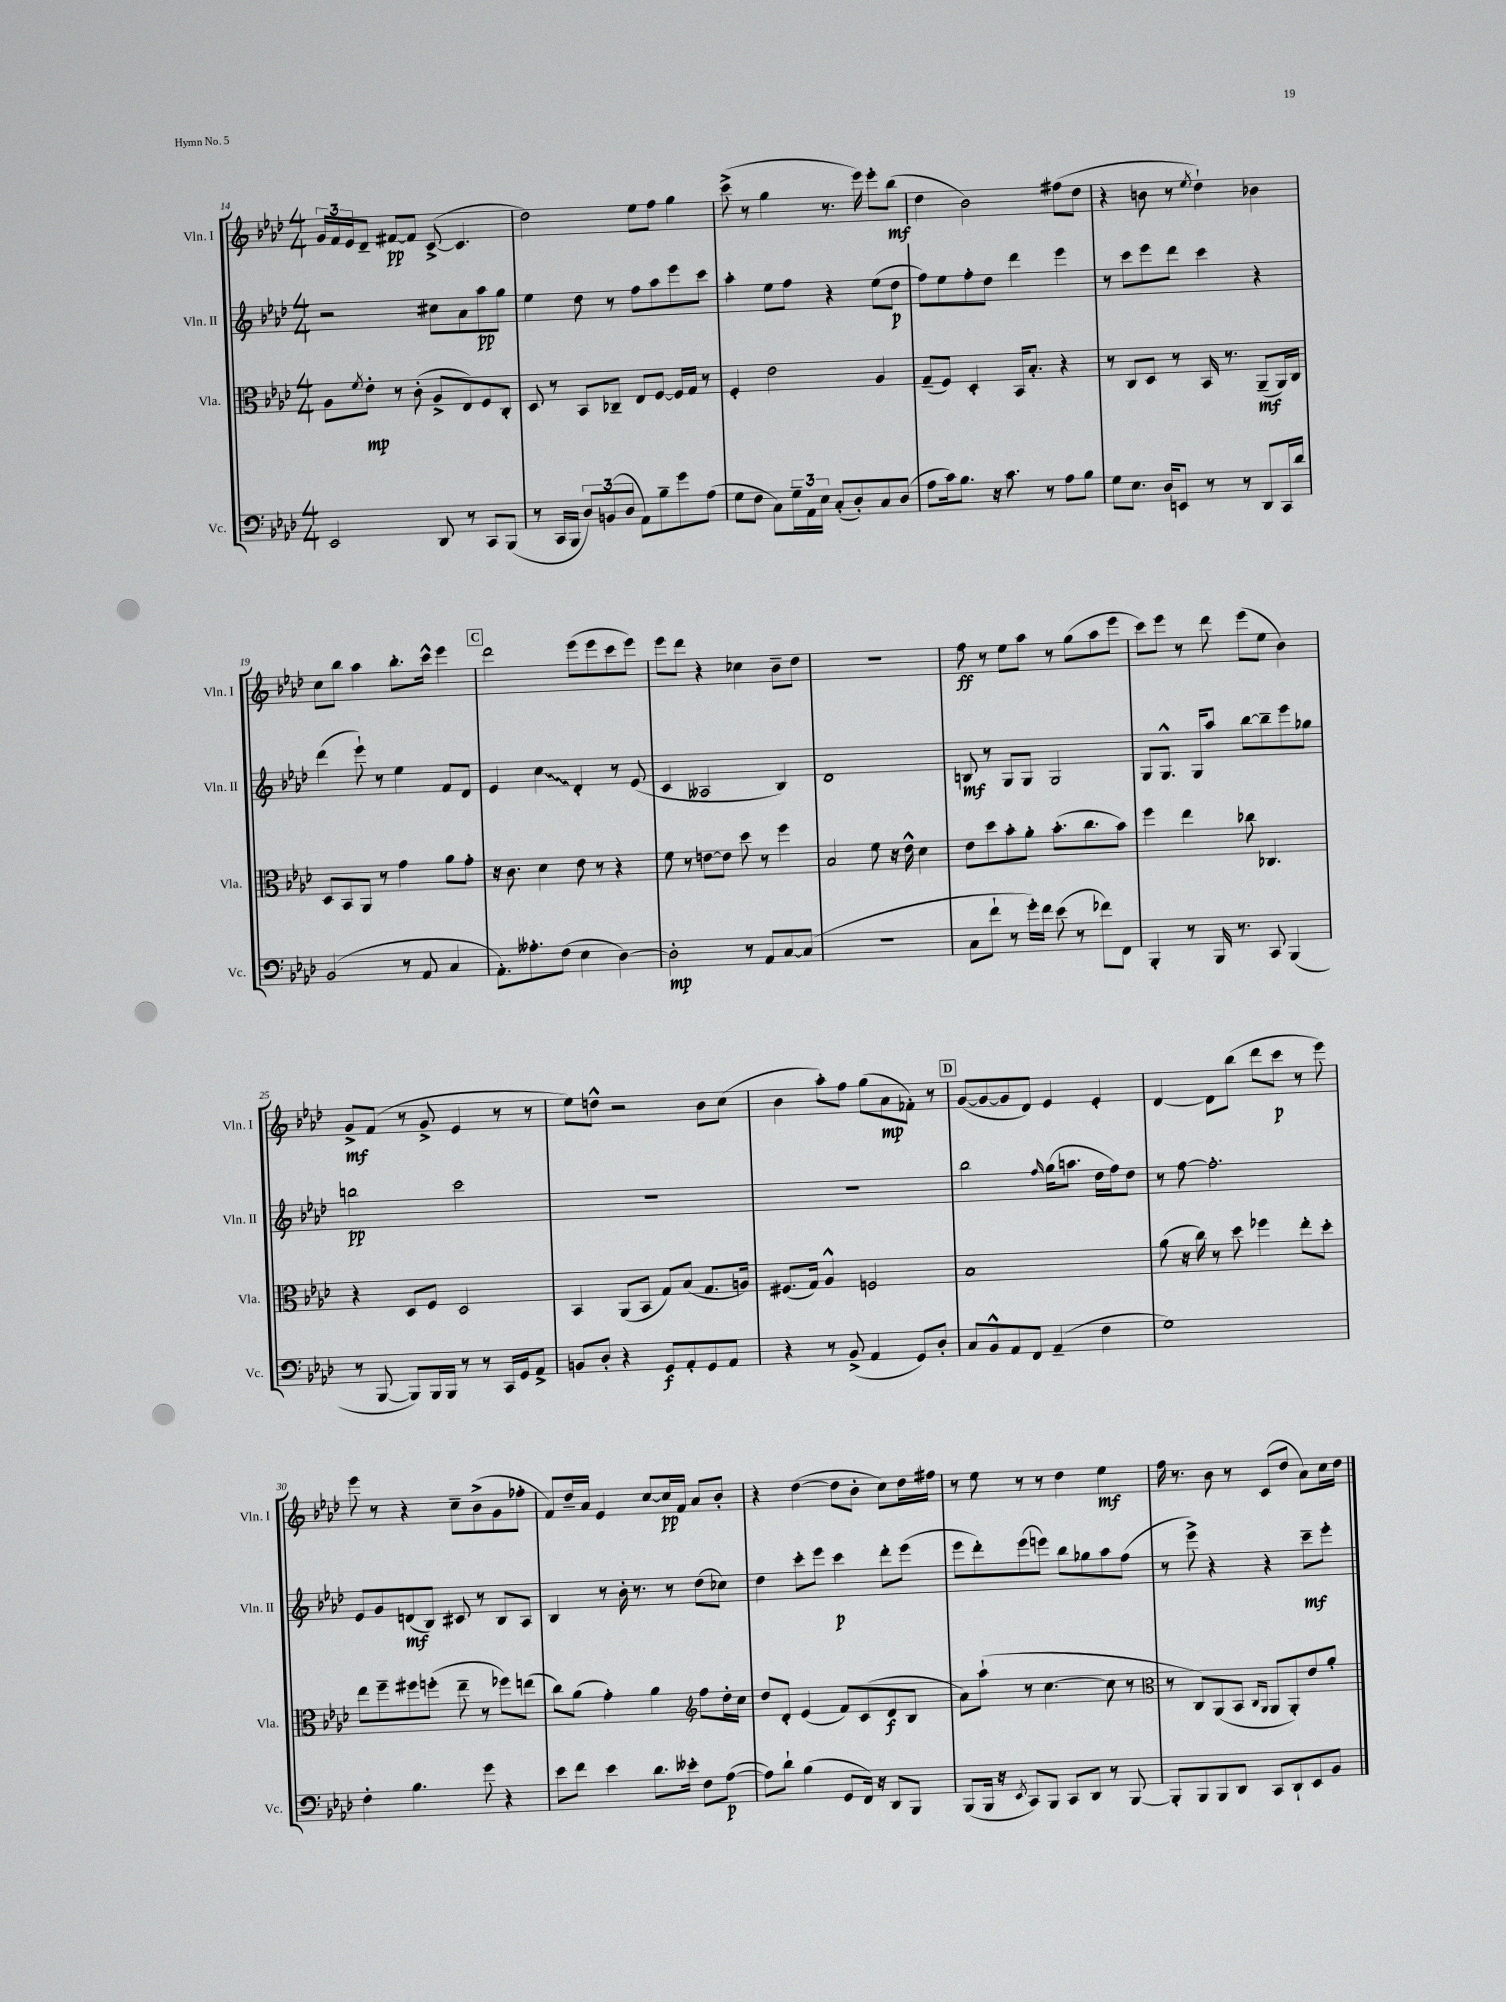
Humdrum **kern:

**kern	**kern	**kern	**kern
*staff4	*staff3	*staff2	*staff1
*clefF4	*clefC3	*clefG2	*clefG2
*k[b-e-a-d-]	*k[b-e-a-d-]	*k[b-e-a-d-]	*k[b-e-a-d-]
*M4/4	*M4/4	*M4/4	*M4/4
2EE-	8A-	2r	24g
.	.	.	24f
.	.	.	24e-
.	8qf	.	.
.	8e-'	.	8d-~
.	8r	.	[8f#
.	(8c'	.	8f#]
8DD-	8A-^	8cc#	([8c^
8r	8E-)	8a-	4.c]
8CC	8F	8aa-	.
(8BBB-	8C'	8gg	.
=	=	=	=
8r	8D-	4ee-	2dd-)
16CC	8r	.	.
16BBB-	.	.	.
12D-)	8BB-	8dd-	.
(12BB	.	.	.
.	8C-~	8r	.
12D-	.	.	.
8AA-)	8E-	8ff	8ee-
8B-~	[8F	8aa-	8ff
8g	16F]	8eee-	4gg
.	16G	.	.
(8A-	8r	8ccc	.
=	=	=	=
8G	4F'	4aa-'	(8ccc^
8F	.	.	8r
8C)	2e-	8ee-	4gg
24G~	.	8ff	.
24AA-	.	.	.
24E-	.	.	.
(8C'	.	4r	8.r
8D-')	.	.	.
.	.	.	16eee-)
8C	4A-	(8ee-	8eee-'
(8D-	.	8dd-	(8bb-
=	=	=	=
8A-	(8G~	8ff)	4dd-
16c)	8F)	8ee-	.
8.B-	.	.	.
.	4D-'	8ff'	2b-)
16r	.	8dd-	.
8.c	.	.	.
.	16BB-	4ddd-	.
.	8.B-'	.	.
8r	.	.	.
8A-	4r	4eee-	(8ff#
8B-	.	.	8dd-
=	=	=	=
8G	8r	8r	4r
8.E-	8C	8ccc	.
.	8D-	8eee-	8b
16D-	.	.	.
8EE	8r	8ddd-	8r
.	.	.	8qee-
8r	16BB-	4ccc	4dd-`)
.	8.r	.	.
8r	.	.	.
8DD-	(8AA-~	4r	4b-
16CC	16AA-)	.	.
16d-	16C	.	.
=	=	=	=
(2BB-	8D-	(4ddd-	8cc
.	8BB-	.	8bb-
.	8AA-	8eee-`)	4aa-
.	8r	8r	.
8r	4g	4ee-	8.bb-'
8AA-	.	.	.
.	.	.	16ccc^^
4C	8a-	8f	4eee-
.	8g'	8d-	.
=	=	=	=
8.AA-')	16r	4e-	2ddd-
.	8.c	.	.
8.A--'	.	.	.
.	4d-	4cc	.
(8F	.	.	.
4E-	8e-	4d-'	(8eee-
.	8r	.	8eee-
[4D-)	4r	8r	8ccc
.	.	(8e-	8eee-)
=	=	=	=
2D-']	8f	4c	8eee-
.	8r	.	8ddd-
.	[8e	2A--	4r
.	8e]	.	.
8r	8dd-	.	4cc-
8AA-	8r	.	.
[8C	4ff	4B-)	8b-~
(8C]	.	.	8dd-
=	=	=	=
1r	2B-	1d-	1r
.	8f	.	.
.	16r	.	.
.	16e-^^	.	.
.	4d-	.	.
=	=	=	=
8C	8e-	8B	8ff
8f`	8dd-	8r	8r
8r	8b-'	8G	8ee-
16g')	8a-'	8G	8aa-
16f	.	.	.
(8e-	(8.b-'	2G	8r
8r	.	.	(8gg
.	8.cc	.	.
8f-)	.	.	8aa-
8FF	8b-)	.	8eee-
=	=	=	=
4BBB-'	4ff	8G	8ccc)
.	.	8.G^^	8eee-
8r	4ee-	.	8r
.	.	16G	.
16BBB-	.	8aa-	8ddd-
8.r	.	.	.
.	8cc-	[8bb-	(8eee-
8CC	4.C-	8bb-~]	8ee-
(4BBB-	.	8eee-	4b-)
.	.	8gg-	.
=	=	=	=
8r	4r	2bb	8g^
[8BBB-	.	.	(8f
8BBB-])	8D-	.	8r
16BBB-	8F	.	8g^
16BBB-	.	.	.
8r	2D-	2ccc	4e-
8r	.	.	.
16CC	.	.	8r
16GG	.	.	.
8AA-^	.	.	8r
=	=	=	=
8BB	4BB-	1r	8ee-)
8D-'	.	.	8dd^^
4r	(8AA-	.	2r
.	8BB-	.	.
8GG	8G)	.	.
8AA-'	(8B-	.	.
8GG	8.G	.	8b-
8AA-	.	.	(8cc
.	16A)	.	.
=	=	=	=
4r	(8.F#	1r	4b-
.	16G)	.	.
8r	4A-^^	.	8aa-')
(8BB-^	.	.	8ff
4AA-	2F	.	(8gg
.	.	.	8a-
8GG)	.	.	8f-')
8D-'	.	.	8r
=	=	=	=
8C	1B-	2bb-	([8g
8BB-^^	.	.	8g_
8AA-	.	.	8g]
8FF	.	.	8d-)
.	.	16qqff	.
(4AA-~	.	(16gg	4e-
.	.	8.aa	.
4F	.	16dd-	4e-'
.	.	16ff)	.
.	.	8dd-	.
=	=	=	=
1G)	(8a-	8r	[4d-
.	16r	[8ff	.
.	16cc)	.	.
.	8r	2.ff']	8d-]
.	8dd-	.	(8bb-
.	4ff-	.	8ddd-
.	.	.	8ccc
.	8ee-'	.	8r
.	8dd-'	.	8eee-)
=	=	=	=
4F'	8ee-	8e-	8eee-
.	8ff~	8g	8r
4.B-	8ff#	(8d	4r
.	(8ff'	8B-)	.
.	8ee-~	8c#	8cc~
8g	8r	8r	(8b-^
4r	8ff-)	8B-	8g
.	(8ee	8A-	8ff-'
=	=	=	=
8e-	8cc)	4B-	8f)
8f	(8a-	.	16dd-~
.	.	.	16a-
4e-	4g')	8r	4e-
.	.	16b-'	.
.	.	8.r	.
8.d-	4a-	.	[8cc
.	.	8r	16cc]
16e--'	.	.	16f
*	*clefG2	*	*
8F	8ff	(8dd-	8a-
([8A-	16dd-'	8cc-)	8b-'
.	16cc	.	.
=	=	=	=
8A-])	8dd-	4dd-	4r
8d-`	8d-'	.	.
(4B-	(4e-	8ccc'	([4dd-
.	.	8eee-	.
8GG	8f)	4ccc	8dd-]
16FF)	(8c	.	8b-'
16r	.	.	.
8DD-	8d-	8ddd-'	8cc)
8BBB-	8B-	(8eee-	16dd-
.	.	.	16ff#
=	=	=	=
(8BBB-	8a-)	8eee-	8r
16BBB-	(8aa-`	8ddd-')	8ee-
16r	.	.	.
8qEE-	.	.	.
8CC)	8r	(8eee-	8r
8BBB-	[4.cc	8eee)	8r
8CC	.	8bb-	4dd-
8DD-	.	8gg-	.
8r	8cc]	8aa-	4ee-
[8BBB-	8r	(8ff	.
=	=	=	=
*	*clefC3	*	*
8BBB-']	8r	8r	16ff
.	.	.	8.r
8BBB-	8C)	8eee-^)	.
8BBB-	(8AA-	4r	8b-
8DD-	8BB-	.	8r
.	16qqC	.	.
.	16qqAA-	.	.
8CC	8AA-	4r	(8c
8DD-`	8AA-')	.	8dd-
8EE-	8e-	8ccc~	8a-)
8BB-	8a-'	8eee-'	16cc
.	.	.	16dd-
==	==	==	==
*-	*-	*-	*-
